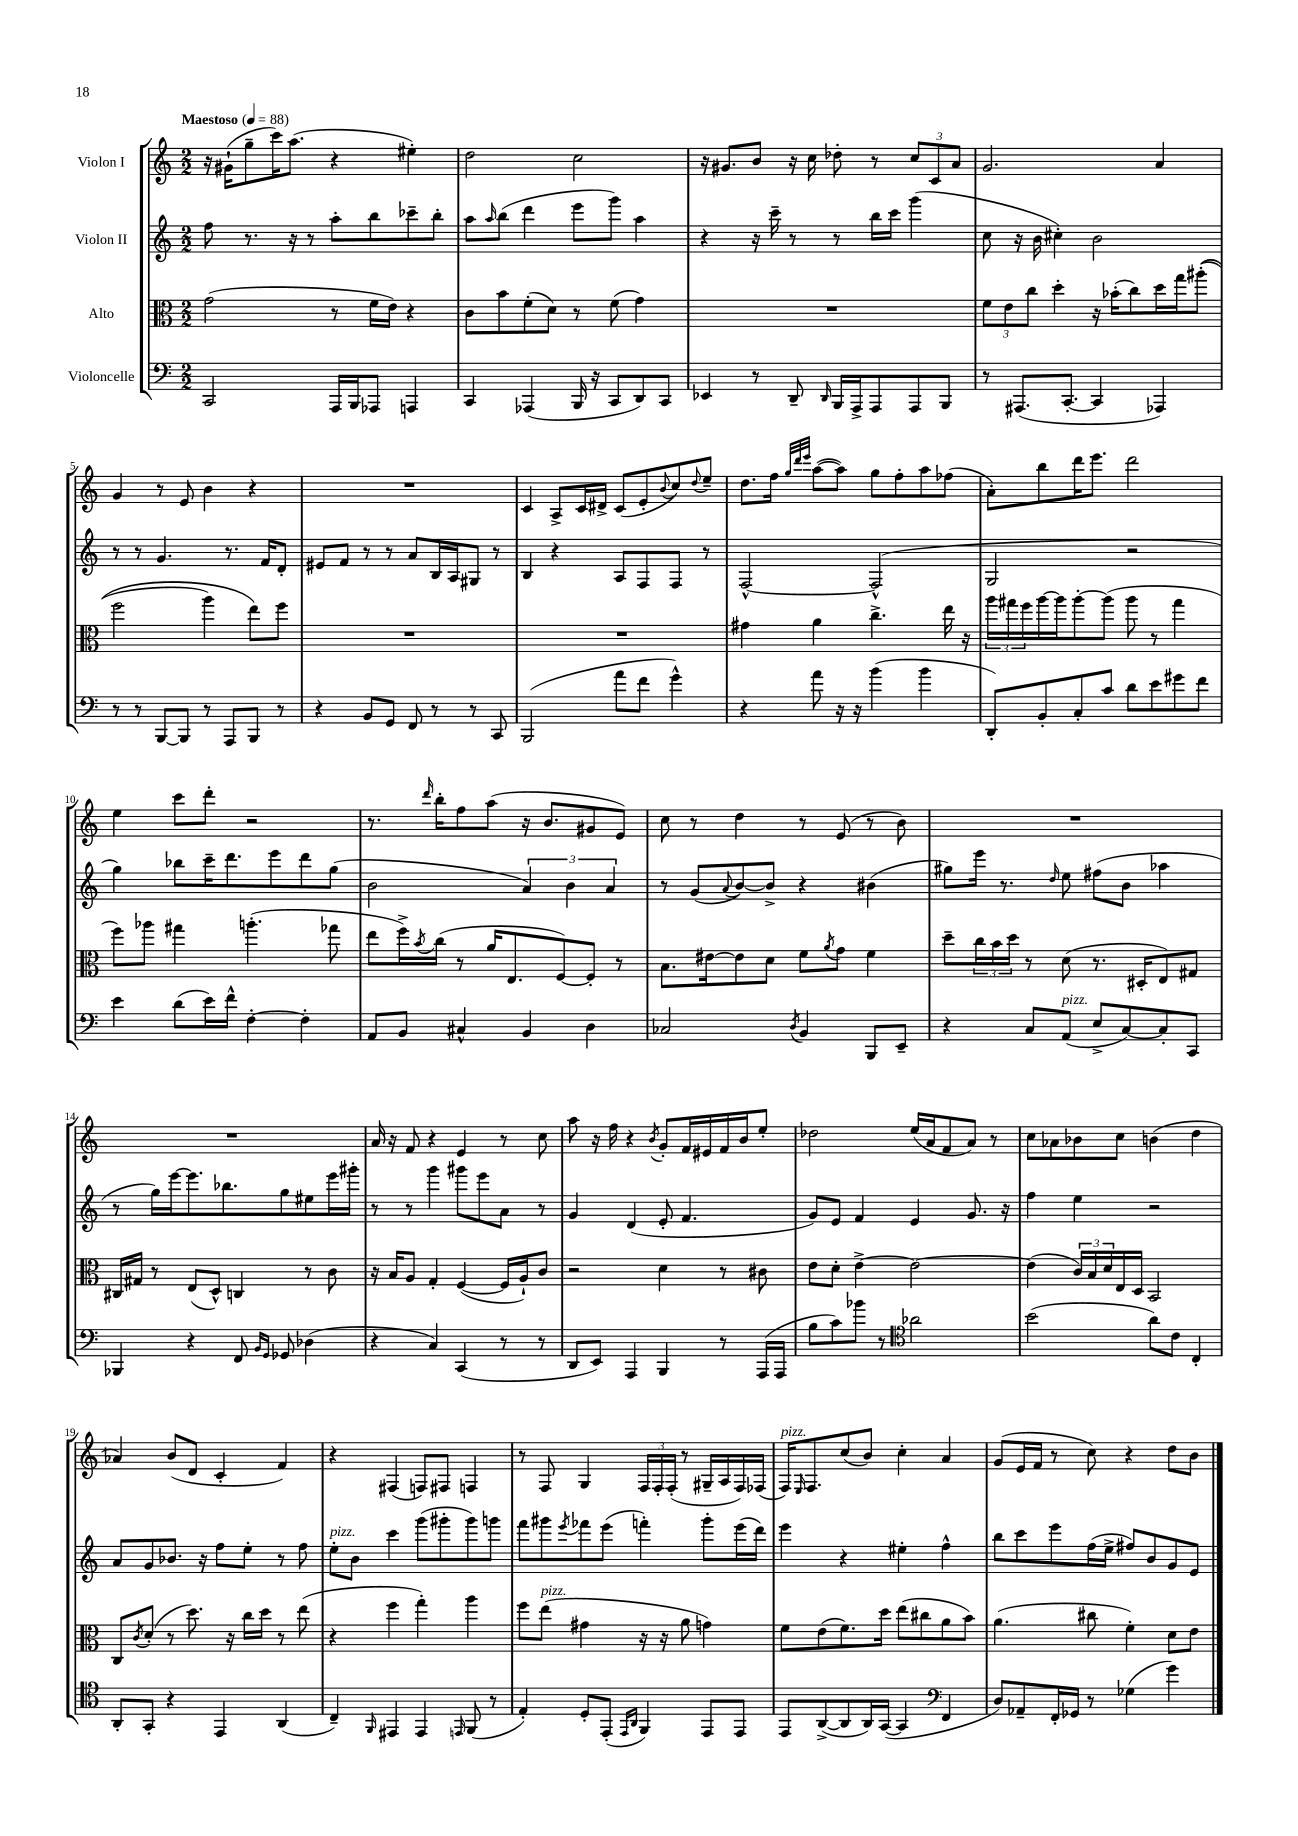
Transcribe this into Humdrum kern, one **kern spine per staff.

**kern	**kern	**kern	**kern
*part4	*part3	*part2	*part1
*staff4	*staff3	*staff2	*staff1
*I"Violoncelle	*I"Alto	*I"Violon II	*I"Violon I
*clefF4	*clefC3	*clefG2	*clefG2
*k[]	*k[]	*k[]	*k[]
*M2/2	*M2/2	*M2/2	*M2/2
*MM88	*MM88	*MM88	*MM88
=1	=1	=1	=1
!	!	!	!LO:TX:a:B:t=Maestoso
2CC/	(2g\	8ff\	16r
.	.	.	(16g#X`\KL
.	.	8.r	8gg~\
.	.	.	16ccc\K)
.	.	16r	(8.aa\J
.	.	8r	.
16AAA/LL	8r	8aa'\L	4r
16BBB/J	.	.	.
8AAA-X/J	16f\LL	8bb\	.
.	16e\JJ)	.	.
4AAAn/	4r	8ccc-X~\	4ee#X'\)
.	.	8bb'\J	.
=2	=2	=2	=2
4CC/	8c\L	8aa\L	2dd\
.	.	16qqaa/	.
.	8b\	(8bb\J	.
(4AAA-X/	(8f'\	4ddd\	.
.	8d\J)	.	.
16BBB/	8r	8eee\L	2cc\
16r	.	.	.
8CC/L	(8f\	8ggg\J)	.
8DD/)	4g\)	4aa\	.
8CC/J	.	.	.
=3	=3	=3	=3
4EE-X/	1r	4r	16r
.	.	.	8.g#X/L
8r	.	16r	8b/J
.	.	16ccc~\	.
8DD~/	.	8r	16r
.	.	.	16cc\
16qqDD/	.	.	.
16BBB/LL	.	8r	8dd-X'\
16AAA^/J	.	.	.
8AAA/	.	16bb\LL	8r
.	.	16ccc\JJ	.
8AAA/	.	(4ggg\	12cc/L
.	.	.	12c/
8BBB/J	.	.	.
.	.	.	12a/J
=4	=4	=4	=4
8r	12f\L	8cc\	2.g/
.	12e\	.	.
(8.AAA#X/L	.	16r	.
.	12cc\J	.	.
.	.	16b\	.
.	4dd'\	4cc#X'\)	.
[8.CC'/J	.	.	.
4CC/]	16r	2b\	.
.	(16b-X'\KL	.	.
.	8cc\)	.	.
4AAA-X/)	16dd\L	.	4a/
.	16gg\J	.	.
.	((8aa#X'\J	.	.
!!LO:LB:g=z
=5	=5	=5	=5
8r	2ff\	8r	4g/
8r	.	8r	.
[8BBB/L	.	4.g/	8r
8BBB/J]	.	.	8e/
8r	4aa\)	.	4b\
8AAA/L	.	8.r	.
8BBB/J	8ee\L)	.	4r
.	.	16f/KL	.
8r	8ff\J	8d'/J	.
=6	=6	=6	=6
4r	1r	8e#X/L	1r
.	.	8f/J	.
8BB/L	.	8r	.
8GG/J	.	8r	.
8FF/	.	8a/L	.
8r	.	16B/L	.
.	.	16A/J	.
8r	.	8G#X/J	.
8CC/	.	8r	.
=7	=7	=7	=7
(2BBB/	1r	4B/	4c/
.	.	4r	8A^/L
.	.	.	16c/L
.	.	.	16d#X^/JJ
8a\L	.	8A/L	(8c/L
8f\J	.	8F/	8e'/
.	.	.	8qqb/
4g^^\)	.	8F/J	8cc/)
.	.	.	8qqdd/
.	.	8r	8ee~/J
=8	=8	=8	=8
4r	4g#X\	[2F^^/	8.dd\L
.	.	.	16ff\Jk
.	.	.	32qqgg/LLL
.	.	.	32qqddd/
.	.	.	32qqeee/JJJ
8a\	4a\	.	([8aa\L
16r	.	.	8aa\J])
16r	.	.	.
(4b\	4.cc^\	(2F^^/]	8gg\L
.	.	.	8ff'\
4b\	.	.	8aa\
.	16ee\	.	(8ff-X\J
.	16r	.	.
=9	=9	=9	=9
8DD'/L)	24aa\LL	2G/	8a'\L)
.	24gg#X\	.	.
.	24ff\	.	.
8BB'/	[16aa\	.	8bb\
.	16aa\J]	.	.
8C'/	[8aa'\	.	16ddd\K
.	.	.	8.eee\J
8c/J	(8aa\J]	.	.
8d\L	8aa\	2r	2ddd\
8e\	8r	.	.
8g#X\	4gg#\	.	.
8f\J	.	.	.
!!LO:LB:g=z
=10	=10	=10	=10
4e\	8ff\L)	4gg\)	4ee\
.	8aa-X\J	.	.
(8d\L	4gg#X\	8bb-X\L	8ccc\L
16e\L)	.	16ccc~\K	8ddd'\J
16f^^\JJ	.	8.ddd\	.
[4F'\	(4.aan'\	.	2r
.	.	8eee\	.
4F'\]	.	8ddd\	.
.	8gg-X\	(8gg\J	.
=11	=11	=11	=11
8AA/L	8ee\L	2b\	8.r
8BB/J	16ff^\L)	.	.
.	8qb/	.	16qqddd/
.	(16cc\JJ	.	16bb'\KL
4C#X^^/	8r	.	8ff\
.	16a/KL	.	(8aa\J
.	8.E/	.	.
4BB/	.	6a/)	16r
.	.	.	8.b/L
.	[8F/)	.	.
.	.	6b\	.
4D\	8F'/J]	.	8g#X/
.	.	6a/	.
.	8r	.	8e/J)
=12	=12	=12	=12
2C-X/	8.B\L	8r	8cc\
.	.	(8g/L	8r
.	[16e#X\k	.	.
.	.	8qqa/	.
.	8e#\]	[8b/)	4dd\
.	8d\J	8b^/J]	.
8qD/	.	.	.
4BB/	8f\L	4r	8r
.	8qa/	.	.
.	8g\J	.	(8e/
8BBB/L	4f\	(4b#X\	8r
8EE~/J	.	.	8b\)
=13	=13	=13	=13
4r	8dd~\L	8gg#X\L)	1r
.	24cc\L	16eee\Jk	.
.	24b\	.	.
.	.	8.r	.
.	24dd\JJ	.	.
8C/L	8r	.	.
.	.	16qqdd/	.
!LO:TX:a:i:t=pizz.	!	!	!
(8AA/J	(8d\	8ee\	.
8E^/L	8.r	(8ff#X\L	.
[8C/)	.	8b\J	.
.	16D#X'/KL	.	.
8C'/]	8E/)	4aa-X\	.
8CC/J	8G#X/J	.	.
!!LO:LB:g=z
=14	=14	=14	=14
4BBB-X/	16C#X/LL	8r	1r
.	16G#X/JJ	.	.
.	8r	16gg\LL)	.
.	.	[16eee\J	.
4r	(8E/L	8.eee\]	.
.	8D^^/J)	.	.
.	.	8.bb-X\	.
8FF/	4Cn/	.	.
16qqBB/LL	.	.	.
16qqGG/JJ	.	.	.
8GG-X/	.	8gg\	.
(4D-X\	8r	8ee#X\	.
.	8c\	16eee\L	.
.	.	16ggg#X'\JJ	.
=15	=15	=15	=15
4r	16r	8r	16a/
.	16B/KL	.	16r
.	8A/J	8r	8f/
4C/)	4G'/	4ggg\	4r
(4CC/	([4F/	8ggg#X\L	4e/
.	.	8eee\	.
8r	16F/LL]	8a\J	8r
.	16A`/J)	.	.
8r	8c/J	8r	8cc\
=16	=16	=16	=16
8DD/L	2r	4g/	8aa\
8EE/J)	.	.	16r
.	.	.	16ff\
4AAA/	.	(4d/	4r
.	.	.	8qb/
4BBB/	4d\	8e'/	8g'/L
.	.	4.f/	16f/L
.	.	.	16e#X/
8r	8r	.	16f/
.	.	.	16b/J
(16AAA/LL	8c#X\	.	8ee'/J
16AAA/JJ	.	.	.
=17	=17	=17	=17
8B\L	8e\L	8g/L)	2dd-X\
8c\)	8d'\J	8e/J	.
8b-X\J	[4e^\	4f/	.
8r	.	.	.
*clefC4	*	*	*
2a-X\	2e\_	4e/	(16ee/LL
.	.	.	16a/J
.	.	.	8f/
.	.	8.g/	8a/J)
.	.	.	8r
.	.	16r	.
=18	=18	=18	=18
(2b\	(4e\]	4ff\	8cc\L
.	.	.	8a-X\
.	24c/LL)	4ee\	8b-X\
.	24B/	.	.
.	24d/	.	.
.	16E/	.	8cc\J
.	16D/JJ	.	.
8a\L)	2BB/	2r	(4bn\
8c\J	.	.	.
4C'/	.	.	4dd\
!!LO:LB:g=z
=19	=19	=19	=19
8AA'/L	8C/L	8a/L	4a-X/)
.	8qc/	.	.
8GG'/J	(8d'/J	8g/	.
4r	8r	8.b-X/J	(8b/L
.	8.dd\)	.	8d/J
.	.	16r	.
4EE/	.	8ff\L	4c'/
.	16r	.	.
.	16cc\LL	8ee'\J	.
.	16dd\JJ	.	.
(4AA/	8r	8r	4f/)
.	(8ee\	8ff\	.
=20	=20	=20	=20
!	!	!LO:TX:a:i:t=pizz.	!
4C~/)	4r	8ee'\L	4r
.	.	8b\J	.
16qqFF/	.	.	.
4EE#X/	4ff\	4ccc\	(4F#X/
4EE#/	4gg'\)	(8ggg\L	8Fn/L)
.	.	8ggg#X'\	8F#X/J
16qqEEn/	.	.	.
(8FF/	4aa\	8ggg#\)	4Fn/
8r	.	8gggn\J	.
=21	=21	=21	=21
4E'/)	8ff\L	8fff\L	8r
!	!LO:TX:a:i:t=pizz.	!	!
.	(8ee\J	8ggg#X\	8F/
.	.	8qeee/	.
8D'/L	4g#X\	8fff-X\	4G/
(8EE'/J	.	(8eee\J	.
16qqEE/LL	.	.	.
16qqAA/JJ	.	.	.
4FF/)	16r	4fffn'\)	24F/LL
.	.	.	24F'/
.	16r	.	.
.	.	.	(24F'/JJ
.	8a\	.	8r
8EE/L	4gn\)	8ggg#'\L	16G#X~/LL
.	.	.	16A/
8EE/J	.	(16eee\L	16F/)
.	.	16ddd\JJ)	(16F-X/JJ
=22	=22	=22	=22
!	!	!	!LO:TX:a:i:t=pizz.
8EE/L	8f\L	4eee\	16F/KL)
.	.	.	16qqE/
.	.	.	8.F/
([8AA^/	(8e\	.	.
8AA/]	8.f\)	4r	(8cc/
16AA/L)	.	.	8b/J)
([16GG/JJ	16dd\Jk	.	.
4GG/]	(8ee\L	4ee#X'\	4cc'\
.	8cc#X\	.	.
*clefF4	*	*	*
4FF/	8a\	4ff^^\	4a/
.	8b\J)	.	.
=23	=23	=23	=23
8D/L)	(4.a\	8bb\L	(8g/L
8AA-X~/	.	8ccc\	16e/L
.	.	.	16f/JJ
16FF'/L	.	8eee\	8r
16GG-X/JJ	.	.	.
8r	8cc#X\	(16ff\L	8cc\)
.	.	16ee^\JJ	.
(4G-X\	4f'\)	8ff#X/L)	4r
.	.	8b/	.
4g\)	8d\L	8g/	8dd\L
.	8e\J	8e/J	8b\J
==	==	==	==
*-	*-	*-	*-
